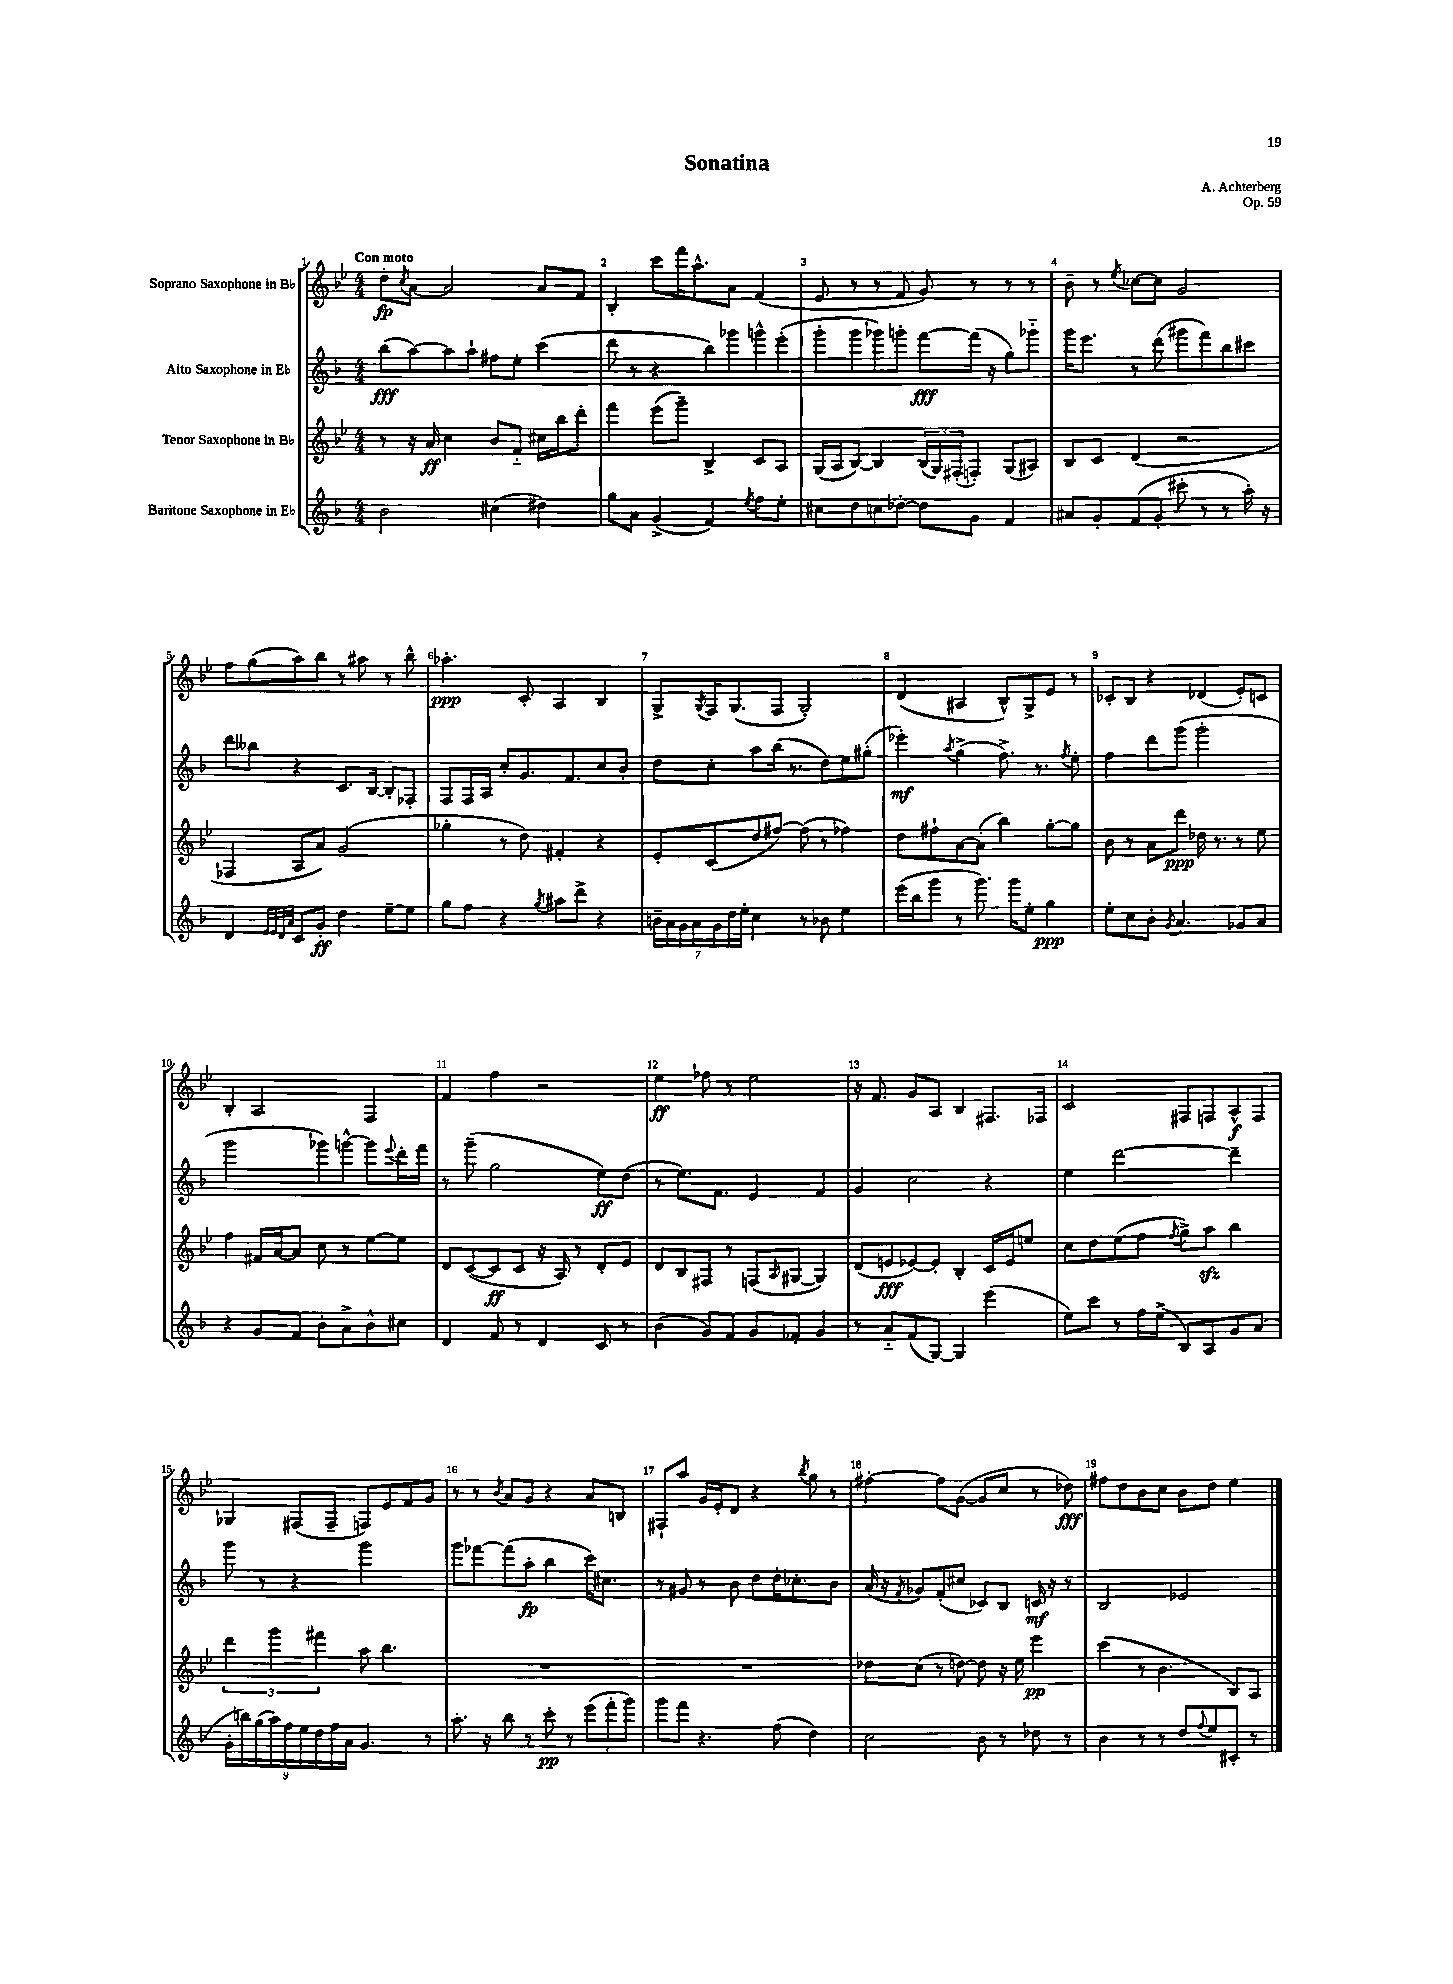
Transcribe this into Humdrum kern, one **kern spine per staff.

**kern	**kern	**kern	**kern
*staff4	*staff3	*staff2	*staff1
*clefG2	*clefG2	*clefG2	*clefG2
*k[b-]	*k[b-e-]	*k[b-]	*k[b-e-]
*M4/4	*M4/4	*M4/4	*M4/4
2b-	8r	(8bb-	8dd'
.	.	.	8qcc
.	16r	[8aa)	[8a
.	16a	.	.
.	4cc	8aa]	2a]
.	.	8aa`	.
(4cc#	8b-	8ff#	.
.	8f'~	8ee'	.
4dd#)	16cc#	(4ccc	8a
.	16bb-	.	.
.	8ddd'	.	8f
=	=	=	=
8gg	4fff	8ddd	4B-'
8a	.	8r	.
(4g^	(8eee-	4r	8ccc
.	8ggg~)	.	16fff
.	.	.	8.aa^^
4f)	4B-^	8bb-)	.
.	.	8ggg-	8a
8qee	.	.	.
8ff	8c	8ggg^^	(4f
8ee'	8A	(8eee'	.
=	=	=	=
8cc#	(16G	8ggg'	8e-
.	16A	.	.
8dd	[8B-)	8ggg	8r
8cc	4B-]	8ggg-)	8r
[8dd-'	.	8ggg'	8f
8dd-]	(24B-	[8fff	8g)
.	24G)	.	.
.	(24F#'	.	.
8g	8F')	(16fff]	8r
.	.	16r	.
4f	(8G	8gg)	8r
.	8A#)	8ggg-'~	8r
=	=	=	=
8a#	8B-	16ggg	8b-~
.	.	8.eee	.
8g'	8c	.	8r
.	.	.	8qee-
(8f	(4d	8r	[8cc-
8g'	.	(8ddd	8cc-]
8ccc#'	2r	8ggg#	2g
8r	.	8fff)	.
8r	.	8bb-	.
16aa')	.	8ccc#	.
16r	.	.	.
=	=	=	=
4d	4F-	8ddd	8ff
.	.	8bb--	(8gg
32qqe	.	.	.
32qqe	.	.	.
32qqd	.	.	.
32qqa	.	.	.
8c	8A	4r	8aa)
8g'	8a)	.	8bb-
4dd	(2g	8.c	8r
.	.	.	8aa#
.	.	[16B-	.
[8ee~	.	8B-']	8r
8ee]	.	8F-'	8bb-^^
=	=	=	=
8gg	4gg-'	8F	4.aa-'
8ff	.	16F	.
.	.	16A	.
4r	8r	8cc'	.
.	8dd)	8.g	8c'
8qgg	.	.	.
8aa#	4f#'	.	4A
.	.	8.f	.
8ddd^	.	.	.
4r	4r	8cc	4B-
.	.	8b-'	.
=	=	=	=
28b~	8e-'	8dd	8G^
28a	.	.	.
28g	.	.	.
28a	.	.	.
.	.	.	8qG
.	(8c	8cc'	16F
28g	.	.	.
28dd	.	.	.
.	.	.	(8.G
28ee'	.	.	.
4cc	8dd	8aa	.
.	[8ff#)	(16bb-	8F
.	.	8.r	.
8r	(8ff#]	.	2G')
8b-	8r	8dd)	.
4ee	4ff-)	8ee	.
.	.	(8gg#'	.
=	=	=	=
(16eee	8dd	4eee-')	(4d
16bb-	.	.	.
8ggg	8ff#`	.	.
.	.	8qaa	.
8r	[8a	(4gg^	4A#
8.ggg)	(8a']	.	.
.	4bb-)	8.ff^)	8B-^^)
16ggg	.	.	.
8ee'	.	.	8G^
.	.	8.r	.
4gg	[8gg'	.	8e-
.	.	8qff	.
.	8gg]	8ee'	8r
=	=	=	=
8ee'	8b-	4ff	8c-'
8cc	8r	.	8B-
8b-'	8a	8ddd	4r
8qg	.	.	.
4.a	8ddd	(8ggg	.
.	16dd-	2ggg'	(4d-
.	8.r	.	.
8g-	8r	.	8e-')
8a	8ee-	.	8c
=	=	=	=
4r	4ff	2ggg	4B-'
8g	16f#	.	2A
.	[16a	.	.
8f	8a]	.	.
8b-'	8cc	8ggg-)	.
8a^	8r	[8ggg^^	.
8b-^^	[8ee-	8ggg]	4F
.	.	8qqeee	.
8cc#	8ee-]	16ddd'	.
.	.	16fff	.
=	=	=	=
4d	8d	8r	4f
.	([8c	(8ggg~	.
8f	8c]	2gg	4ff
8r	8c	.	.
4d	16r	.	2r
.	16A)	.	.
.	8r	.	.
8c	8d'	8ee)	.
8r	8e-	(8dd	.
=	=	=	=
(4b-	8d	8r	4ee-
.	8B-	8.ee)	.
8g)	8F#	.	8ff-
.	.	8.f	.
8f	8r	.	8r
8g	(8F	4e	2ee-
.	16qqA	.	.
8f-'	[8G#	.	.
4g	4G#])	4f	.
=	=	=	=
8r	(8d	4g	16r
.	.	.	8.f
8a'~	8e	.	.
(8f	[8e-)	2cc	8g
[8G)	8e-']	.	8A
4G]	4B-'	.	4B-
(4eee	16c	4r	8.F#
.	16e-	.	.
.	8ee	.	.
.	.	.	16F-
=	=	=	=
8ee)	8cc	4ee	2c
8ccc	8dd	.	.
8r	(8ee-	[2ddd	.
16ff	8ff	.	.
(16ee^	.	.	.
.	8qff	.	.
8B-)	8gg^)	.	8F#
8A	8aa	.	8F
8g	4bb-	4ddd~]	8A^^
(8a	.	.	8F
=	=	=	=
18g'	6ddd	8ggg	4G-
18bb)	.	.	.
(18gg	.	.	.
.	.	8r	.
18aa)	6ggg	.	.
18ff	.	.	.
.	.	4r	(8F#
18ee	.	.	.
18dd	6fff#	.	.
.	.	.	8F#~
18ff	.	.	.
18a	.	.	.
4.g	8aa	2ggg	8F)
.	4.bb-	.	8e-
.	.	.	8f
8r	.	.	8g
=	=	=	=
8.aa'	1r	8ggg	8r
.	.	[8fff-	8r
16r	.	.	.
.	.	.	8qb-
8bb-	.	(8fff-]	8a
8r	.	8aa'	8g
8ccc'	.	4bb-	4r
8r	.	.	.
(12eee	.	16ccc)	8a
.	.	8.cc#	.
12fff'	.	.	.
.	.	.	8B
12ggg)	.	.	.
=	=	=	=
8ggg	1r	8r	8F#`
8fff	.	8g#	8aa
4.r	.	8r	16g
.	.	.	16e-'
.	.	8b-	8d
.	.	8dd	4r
(8ff	.	16dd'	.
.	.	8.cc-'	.
.	.	.	8qbb-
4dd)	.	.	8gg
.	.	8b-	8r
=	=	=	=
2cc	8dd-	(16a	[4ff#'
.	.	16r	.
.	.	8qf	.
.	(8cc	8g-)	.
.	8r	(8f'	8ff#]
.	[8dd)	8cc#	([8g
8b-	8dd]	8c-)	8g]
8r	16r	8B-	8cc
.	16ee-	.	.
8dd-	4eee-	16c	8r
.	.	16r	.
8r	.	8r	8dd-)
=	=	=	=
4b-	(4ccc	2B-	8ff#
.	.	.	8dd
8r	8r	.	8b-
8r	4.b-	.	8cc
8dd	.	2e-	8b-
8qqff	.	.	.
8ee	.	.	8dd
8c#'	8B-)	.	4ee-
8r	8A	.	.
==	==	==	==
*-	*-	*-	*-
